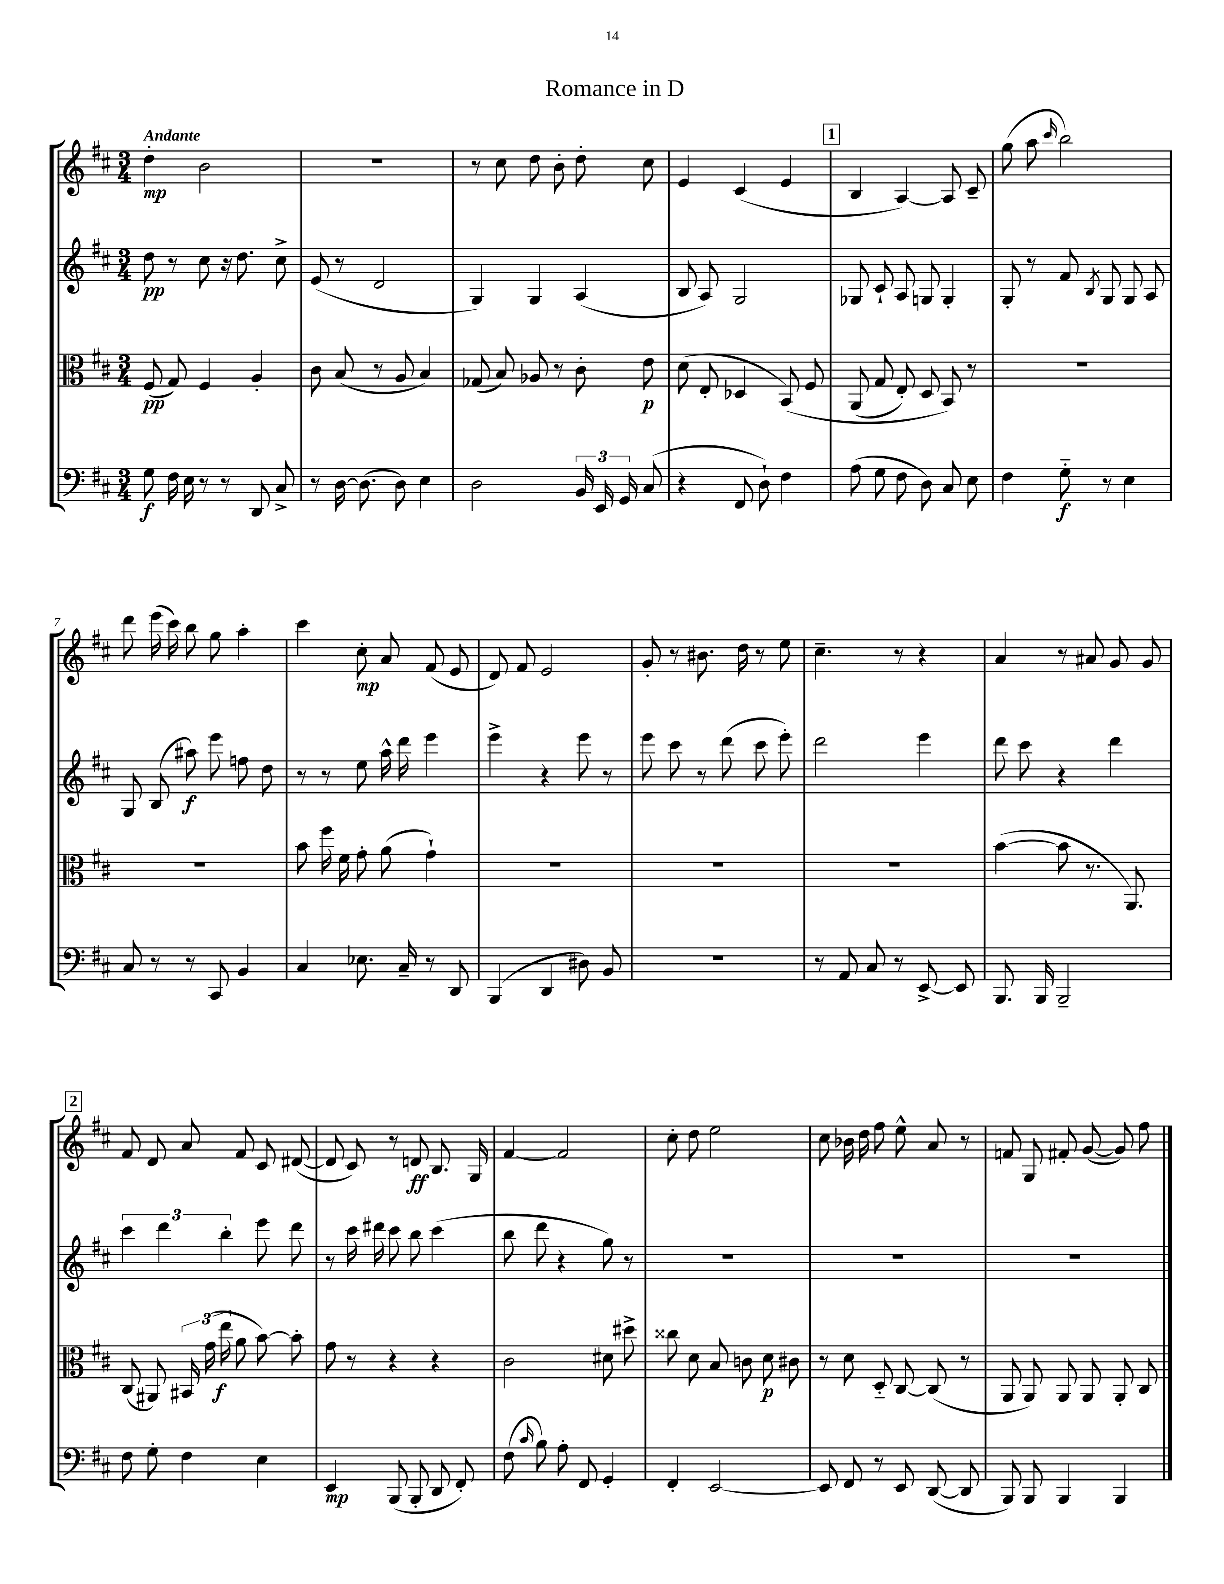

**kern	**dynam	**kern	**dynam	**kern	**dynam	**kern	**dynam
*part4	*part4	*part3	*part3	*part2	*part2	*part1	*part1
*staff4	*staff4	*staff3	*staff3	*staff2	*staff2	*staff1	*staff1
*clefF4	*	*clefC3	*	*clefG2	*	*clefG2	*
*k[f#c#]	*	*k[f#c#]	*	*k[f#c#]	*	*k[f#c#]	*
*M3/4	*	*M3/4	*	*M3/4	*	*M3/4	*
=1	=1	=1	=1	=1	=1	=1	=1
!	!	!	!	!	!	!LO:TX:a:B:t=Andante	!
8G\	f	(8F#/	pp	8dd\	pp	4dd'\	mp
16F#\	.	8G/)	.	8r	.	.	.
16E\	.	.	.	.	.	.	.
8r	.	4F#/	.	8cc#\	.	2b\	.
8r	.	.	.	16r	.	.	.
.	.	.	.	8.dd\	.	.	.
8DD/	.	4A'/	.	.	.	.	.
8C#^/	.	.	.	8cc#^\	.	.	.
=2	=2	=2	=2	=2	=2	=2	=2
8r	.	8c#\	.	(8e/	.	2.r	.
[16D\	.	(8B/	.	8r	.	.	.
(8.D\]	.	.	.	.	.	.	.
.	.	8r	.	2d/	.	.	.
8D\)	.	8A/	.	.	.	.	.
4E\	.	4B/)	.	.	.	.	.
=3	=3	=3	=3	=3	=3	=3	=3
2D\	.	(8G-X/	.	4G/)	.	8r	.
.	.	8B/)	.	.	.	8cc#\	.
.	.	8A-X/	.	4G/	.	8dd\	.
.	.	8r	.	.	.	8b'\	.
24BB/	.	8c#'\	.	(4A/	.	8dd'\	.
24EE/	.	.	.	.	.	.	.
24GG/	.	.	.	.	.	.	.
(8C#/	.	8e\	p	.	.	8cc#\	.
=4	=4	=4	=4	=4	=4	=4	=4
4r	.	(8d\	.	8B/	.	4e/	.
.	.	8E'/	.	8A/)	.	.	.
8FF#/	.	4D-X/	.	2G/	.	(4c#/	.
8D`\)	.	.	.	.	.	.	.
4F#\	.	(8BB/)	.	.	.	4e/	.
.	.	8F#/	.	.	.	.	.
!!LO:REH:place=s1:t=1
=5	=5	=5	=5	=5	=5	=5	=5
(8A\	.	(8AA/	.	8G-X/	.	4B/	.
8G\	.	8G/	.	8c#`/	.	.	.
8F#\	.	8E'/)	.	8A/	.	[4A/)	.
8D\)	.	8D/	.	8Gn/	.	.	.
8C#/	.	8BB/)	.	4G'/	.	8A/]	.
8E\	.	8r	.	.	.	8c#~/	.
=6	=6	=6	=6	=6	=6	=6	=6
4F#\	.	2.r	.	8G'/	.	(8gg\	.
.	.	.	.	8r	.	8aa\	.
.	.	.	.	.	.	16qqccc#/	.
8G\	f	.	.	8f#/	.	2bb\)	.
.	.	.	.	8qB/	.	.	.
8r	.	.	.	8G/	.	.	.
4E\	.	.	.	8G/	.	.	.
.	.	.	.	8A/	.	.	.
!!LO:LB:g=z
=7	=7	=7	=7	=7	=7	=7	=7
8C#/	.	2.r	.	8G/	.	8ddd\	.
8r	.	.	.	(8B/	.	(16eee\	.
.	.	.	.	.	.	16ccc#\)	.
8r	.	.	.	8aa#X\)	f	8bb\	.
8CC#/	.	.	.	8eee\	.	8gg\	.
4BB/	.	.	.	8ffn\	.	4aa'\	.
.	.	.	.	8dd\	.	.	.
=8	=8	=8	=8	=8	=8	=8	=8
4C#/	.	8b\	.	8r	.	4ccc#\	.
.	.	16ff#\	.	8r	.	.	.
.	.	16f#\	.	.	.	.	.
8.E-X\	.	8g'\	.	8ee\	.	8cc#'\	mp
.	.	(8a\	.	16aa^^\	.	8a/	.
16C#~/	.	.	.	16ddd\	.	.	.
8r	.	4g`\)	.	4eee\	.	(8f#/	.
8DD/	.	.	.	.	.	8e/	.
=9	=9	=9	=9	=9	=9	=9	=9
(4BBB/	.	2.r	.	4eee^\	.	8d/)	.
.	.	.	.	.	.	8f#/	.
4DD/	.	.	.	4r	.	2e/	.
8D#X\)	.	.	.	8eee\	.	.	.
8BB/	.	.	.	8r	.	.	.
=10	=10	=10	=10	=10	=10	=10	=10
2.r	.	2.r	.	8eee\	.	8g'/	.
.	.	.	.	8ccc#\	.	8r	.
.	.	.	.	8r	.	8.b#X\	.
.	.	.	.	(8ddd\	.	.	.
.	.	.	.	.	.	16dd\	.
.	.	.	.	8ccc#\	.	8r	.
.	.	.	.	8eee'\)	.	8ee\	.
=11	=11	=11	=11	=11	=11	=11	=11
8r	.	2.r	.	2ddd\	.	4.cc#~\	.
8AA/	.	.	.	.	.	.	.
8C#/	.	.	.	.	.	.	.
8r	.	.	.	.	.	8r	.
[8EE^/	.	.	.	4eee\	.	4r	.
8EE/]	.	.	.	.	.	.	.
=12	=12	=12	=12	=12	=12	=12	=12
8.BBB/	.	([4b\	.	8ddd\	.	4a/	.
.	.	.	.	8ccc#\	.	.	.
16BBB/	.	.	.	.	.	.	.
2BBB~/	.	8b\]	.	4r	.	8r	.
.	.	8.r	.	.	.	8a#X/	.
.	.	.	.	4ddd\	.	8g/	.
.	.	8.AA/)	.	.	.	.	.
.	.	.	.	.	.	8g/	.
!!LO:LB:g=z
!!LO:REH:place=s1:t=2
=13	=13	=13	=13	=13	=13	=13	=13
8F#\	.	(8C#/	.	6ccc#\	.	8f#/	.
8G'\	.	8AA#X/)	.	.	.	8d/	.
.	.	.	.	6ddd\	.	.	.
4F#\	.	24BB#X/	.	.	.	8a/	.
.	.	(24g\	.	.	.	.	.
.	.	24ee\	f	6bb'\	.	.	.
.	.	8a\	.	.	.	8f#/	.
4E\	.	[8b\)	.	8eee\	.	8c#/	.
.	.	8b'\]	.	8ddd\	.	([8d#X/	.
=14	=14	=14	=14	=14	=14	=14	=14
4EE/	mp	8g\	.	8r	.	8d#/]	.
.	.	8r	.	16ccc#\	.	8c#/)	.
.	.	.	.	16ddd#X\	.	.	.
(8BBB/	.	4r	.	8ccc#\	.	8r	.
8BBB'/	.	.	.	8bb\	.	8dn/	ff
8DD/	.	4r	.	(4ccc#\	.	8.B/	.
8FF#'/)	.	.	.	.	.	.	.
.	.	.	.	.	.	16G/	.
=15	=15	=15	=15	=15	=15	=15	=15
(8F#\	.	2c#\	.	8bb\	.	[4f#/	.
16qqc#/	.	.	.	.	.	.	.
8B\)	.	.	.	8ddd\	.	.	.
8A'\	.	.	.	4r	.	2f#/]	.
8FF#/	.	.	.	.	.	.	.
4GG'/	.	8d#X\	.	8gg\)	.	.	.
.	.	8dd#X^\	.	8r	.	.	.
=16	=16	=16	=16	=16	=16	=16	=16
4FF#'/	.	8cc##X\	.	2.r	.	8cc#'\	.
.	.	8d\	.	.	.	8dd\	.
[2EE/	.	8B/	.	.	.	2ee\	.
.	.	8cn\	.	.	.	.	.
.	.	8d\	p	.	.	.	.
.	.	8c#X\	.	.	.	.	.
=17	=17	=17	=17	=17	=17	=17	=17
8EE/]	.	8r	.	2.r	.	8cc#\	.
8FF#/	.	8d\	.	.	.	16b-X\	.
.	.	.	.	.	.	16dd\	.
8r	.	8D/	.	.	.	8ff#\	.
8EE/	.	[8C#/	.	.	.	8ee^^\	.
([8DD/	.	(8C#/]	.	.	.	8a/	.
8DD/]	.	8r	.	.	.	8r	.
=18	=18	=18	=18	=18	=18	=18	=18
8BBB/)	.	8AA/	.	2.r	.	8fn/	.
8BBB/	.	8AA/)	.	.	.	8G/	.
4BBB/	.	8AA/	.	.	.	8f#X'/	.
.	.	8AA/	.	.	.	([8g/	.
4BBB/	.	8AA'/	.	.	.	8g/])	.
.	.	8C#/	.	.	.	8ff#\	.
==	==	==	==	==	==	==	==
*-	*-	*-	*-	*-	*-	*-	*-
